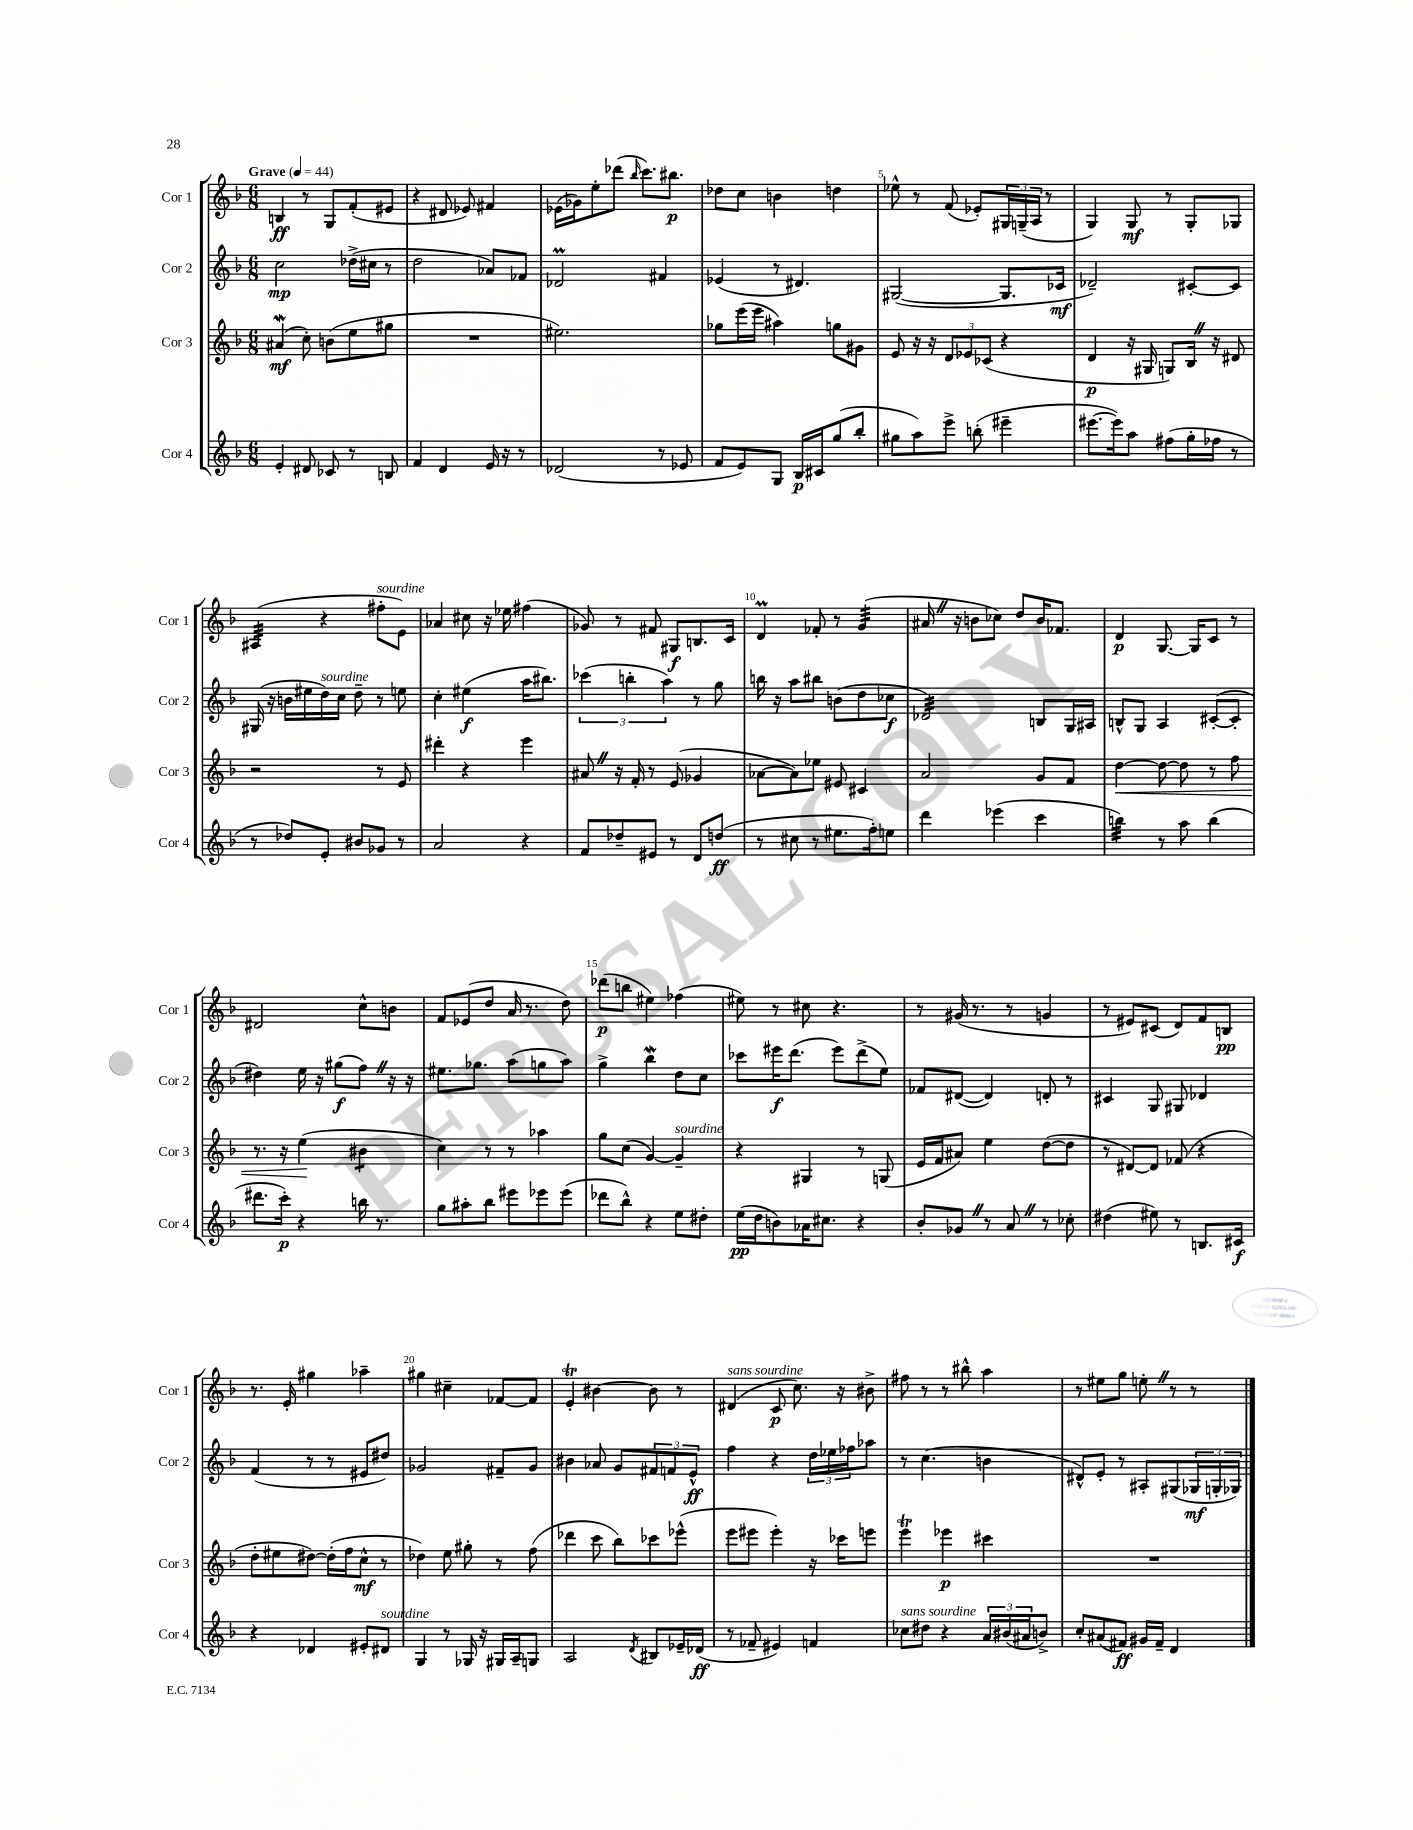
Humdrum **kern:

**kern	**kern	**kern	**kern
*staff4	*staff3	*staff2	*staff1
*clefG2	*clefG2	*clefG2	*clefG2
*k[b-]	*k[b-]	*k[b-]	*k[b-]
*M6/8	*M6/8	*M6/8	*M6/8
*MM44	*MM44	*MM44	*MM44
4e'	(4a#	2cc	4B
8d#	8cc')	.	8r
8c-	(8b	.	8G
8r	8ee	(16dd-^	(8f'
.	.	16cc#	.
8B	8gg#	8r	8e#
=	=	=	=
4f	2.r	2dd	4r
4d	.	.	8d#
.	.	.	8e-)
16e	.	8a-)	4f#
16r	.	.	.
8r	.	8f-	.
=	=	=	=
(2d-	2.ee#)	2d-	(16e-
.	.	.	16g-)
.	.	.	8ee'
.	.	.	(8ddd-
.	.	.	16qqbb-
.	.	.	8.ccc)
8r	.	4f#	.
.	.	.	8.bb#
8e-	.	.	.
=	=	=	=
8f	8gg-	(4e-	8dd-
8e)	(16eee	.	8cc
.	16eee	.	.
8G	4aa#)	8r	4b
16B-	.	4.d#)	.
16c#	.	.	.
(8gg	8gg	.	4dd
8bb-'	8g#	.	.
=	=	=	=
8gg#	8e	([2G#	8ee-^^
8aa)	16r	.	8r
.	16r	.	.
8eee^	12d	.	(8f
.	12e-	.	.
(8bb'	.	.	8e-')
.	(12c-	.	.
4eee#~	4r	8.G#]	24G#
.	.	.	(24G~
.	.	.	24A
.	.	.	8r
.	.	16c-	.
=	=	=	=
[8.eee#	4d	2d-~)	4G)
16eee#])	.	.	.
8aa	16r	.	8G
.	16G#	.	.
(8ff#	8G)	.	8r
16gg'	16B-	[8c#'	8G'
16ff-	16r	.	.
8r	8d#	8c#]	8G-
=	=	=	=
8r	2r	(16G#	(4A#
.	.	16r	.
8dd-)	.	16b	.
.	.	16ee#	.
8e'	.	16dd)	4r
.	.	16cc	.
8b#	.	8dd~	.
8g-	8r	8r	8ff#'
8r	8e	8ee	8e)
=	=	=	=
2a	4ddd#'	4cc'	4a-
.	4r	(4ee#	8cc#
.	.	.	16r
.	.	.	16ee-
4r	4eee	16aa	(4ff#
.	.	8.bb#)	.
=	=	=	=
8f	8a#	(6ccc-	8g-)
8dd-~	16r	.	8r
.	.	6bb'	.
.	16f'	.	.
8e#	8r	.	8f#
.	.	6aa)	.
8r	(8e	.	8G#
8d	4g-	8r	8.B
(8dd	.	8gg	.
.	.	.	16c
=	=	=	=
8r	[8a-	16bb	4d
.	.	16r	.
8cc#	8a-])	8aa	.
8r	8ee-	8bb#	8f-'
8.ee#	8e#	(8b	8r
.	4c#	8dd	(4g
16ff')	.	.	.
8ee	.	8cc-	.
=	=	=	=
4ddd	2a	2d-)	16a#
.	.	.	16r
.	.	.	8b
(4eee-	.	.	8cc-)
.	.	.	8dd
4ccc	8g	8B	16b
.	.	.	8.f-
.	8f	16G	.
.	.	16A#	.
=	=	=	=
4bb)	[4dd	8B^^	4d
.	.	8G	.
8r	8dd_	4A	[8.G
8aa	8dd]	.	.
.	.	.	16G]
(4bb	8r	([8c#'	8c
.	8ff	8c#']	8r
=	=	=	=
8.ddd#	8.r	4dd#)	2d#
16ccc')	16r	.	.
4r	(4ee	16ee	.
.	.	16r	.
.	.	(8gg#	.
16bb	4b#	8ff)	8cc^^
8.r	.	.	.
.	.	16r	8b
.	.	16r	.
=	=	=	=
8gg	4cc)	8.ee#	8f
8aa#'	.	.	(8e-
.	.	8.gg-	.
8bb-	8r	.	8dd
8eee#	8r	(8aa	16a
.	.	.	8.r
8eee-	4aa-	8gg	.
(8eee-	.	8aa)	8dd)
=	=	=	=
8ddd-	8gg	4gg^	(8ddd-
8bb-^^)	(8cc	.	8bb
4r	[4g)	4bb-	4ee#)
8ee	4g~]	8dd	(4ff-
8dd#'	.	8cc	.
=	=	=	=
(16ee	4r	8ccc-	8ee#)
16dd	.	.	.
8b)	.	16eee#	8r
.	.	(8.ddd	.
16a-	4G#	.	8cc#
8.cc#	.	.	.
.	.	8eee#)	4.r
4r	8r	(8ddd^	.
.	(8G	8ee)	.
=	=	=	=
8b-'	16e	8f-	8r
.	16f	.	.
8g-	8a#)	([8d#	(16g#
.	.	.	8.r
8r	4ee	4d#])	.
8a	.	.	8r
8r	([8dd	8d'	4g
8cc-'	8dd]	8r	.
=	=	=	=
(4dd#	8r	4c#	8r
.	[8d#)	.	8e#)
8ee#)	8d#]	8G	(8c#
8r	(8f-	8G#	8d)
8.B	4r	4d-	8f
.	.	.	8B
16c#	.	.	.
=	=	=	=
4r	8dd'	(4f	8.r
.	8ee#	.	.
.	.	.	16e'
4d-	[8dd#)	8r	4gg#
.	(16dd#']	8r	.
.	16ff	.	.
8e#'	8cc^^	8e#	4aa-~
8d#	8r	8dd#)	.
=	=	=	=
4G	4dd-)	2g-	4gg#
8r	8ee	.	4cc#~
16G-	8gg#'	.	.
16r	.	.	.
16G#	8r	8f#~	[8f-
16A~	.	.	.
8G	(8ff	8g-	8f-]
=	=	=	=
2A	4ddd-	4b#	4e'
.	8ccc	8a-	[4b#
.	8bb-)	8g	.
8qd	.	.	.
8B#	8ccc-	12f#	8b#]
.	.	12f	.
16e-~	(8eee-^^	.	8r
.	.	12e^^	.
(16d-	.	.	.
=	=	=	=
8r	8eee	4ff	(4d#
8f-~	8eee#	.	.
4e#)	4eee#')	4r	8c
.	.	.	8.cc)
4f	16r	24dd	.
.	.	24ee-	.
.	16ccc-	.	16r
.	.	24ff-	.
.	8eee	8aa-	8b#^
=	=	=	=
8cc-	4eee	8r	8ff#
8dd#	.	(4.cc	8r
4r	4eee-	.	8r
.	.	.	8bb#^^
24a	4ccc#	4b	4aa
(24b#	.	.	.
24a#	.	.	.
8b^)	.	.	.
=	=	=	=
8cc'	2.r	8d#^^)	8r
(8a#	.	8e'	8ee#
8f#)	.	8r	8gg
16g#	.	8A#'	8ee'
16f#~	.	.	.
4d	.	(8G#	8r
.	.	24G-	8r
.	.	24G'	.
.	.	24G-)	.
==	==	==	==
*-	*-	*-	*-
